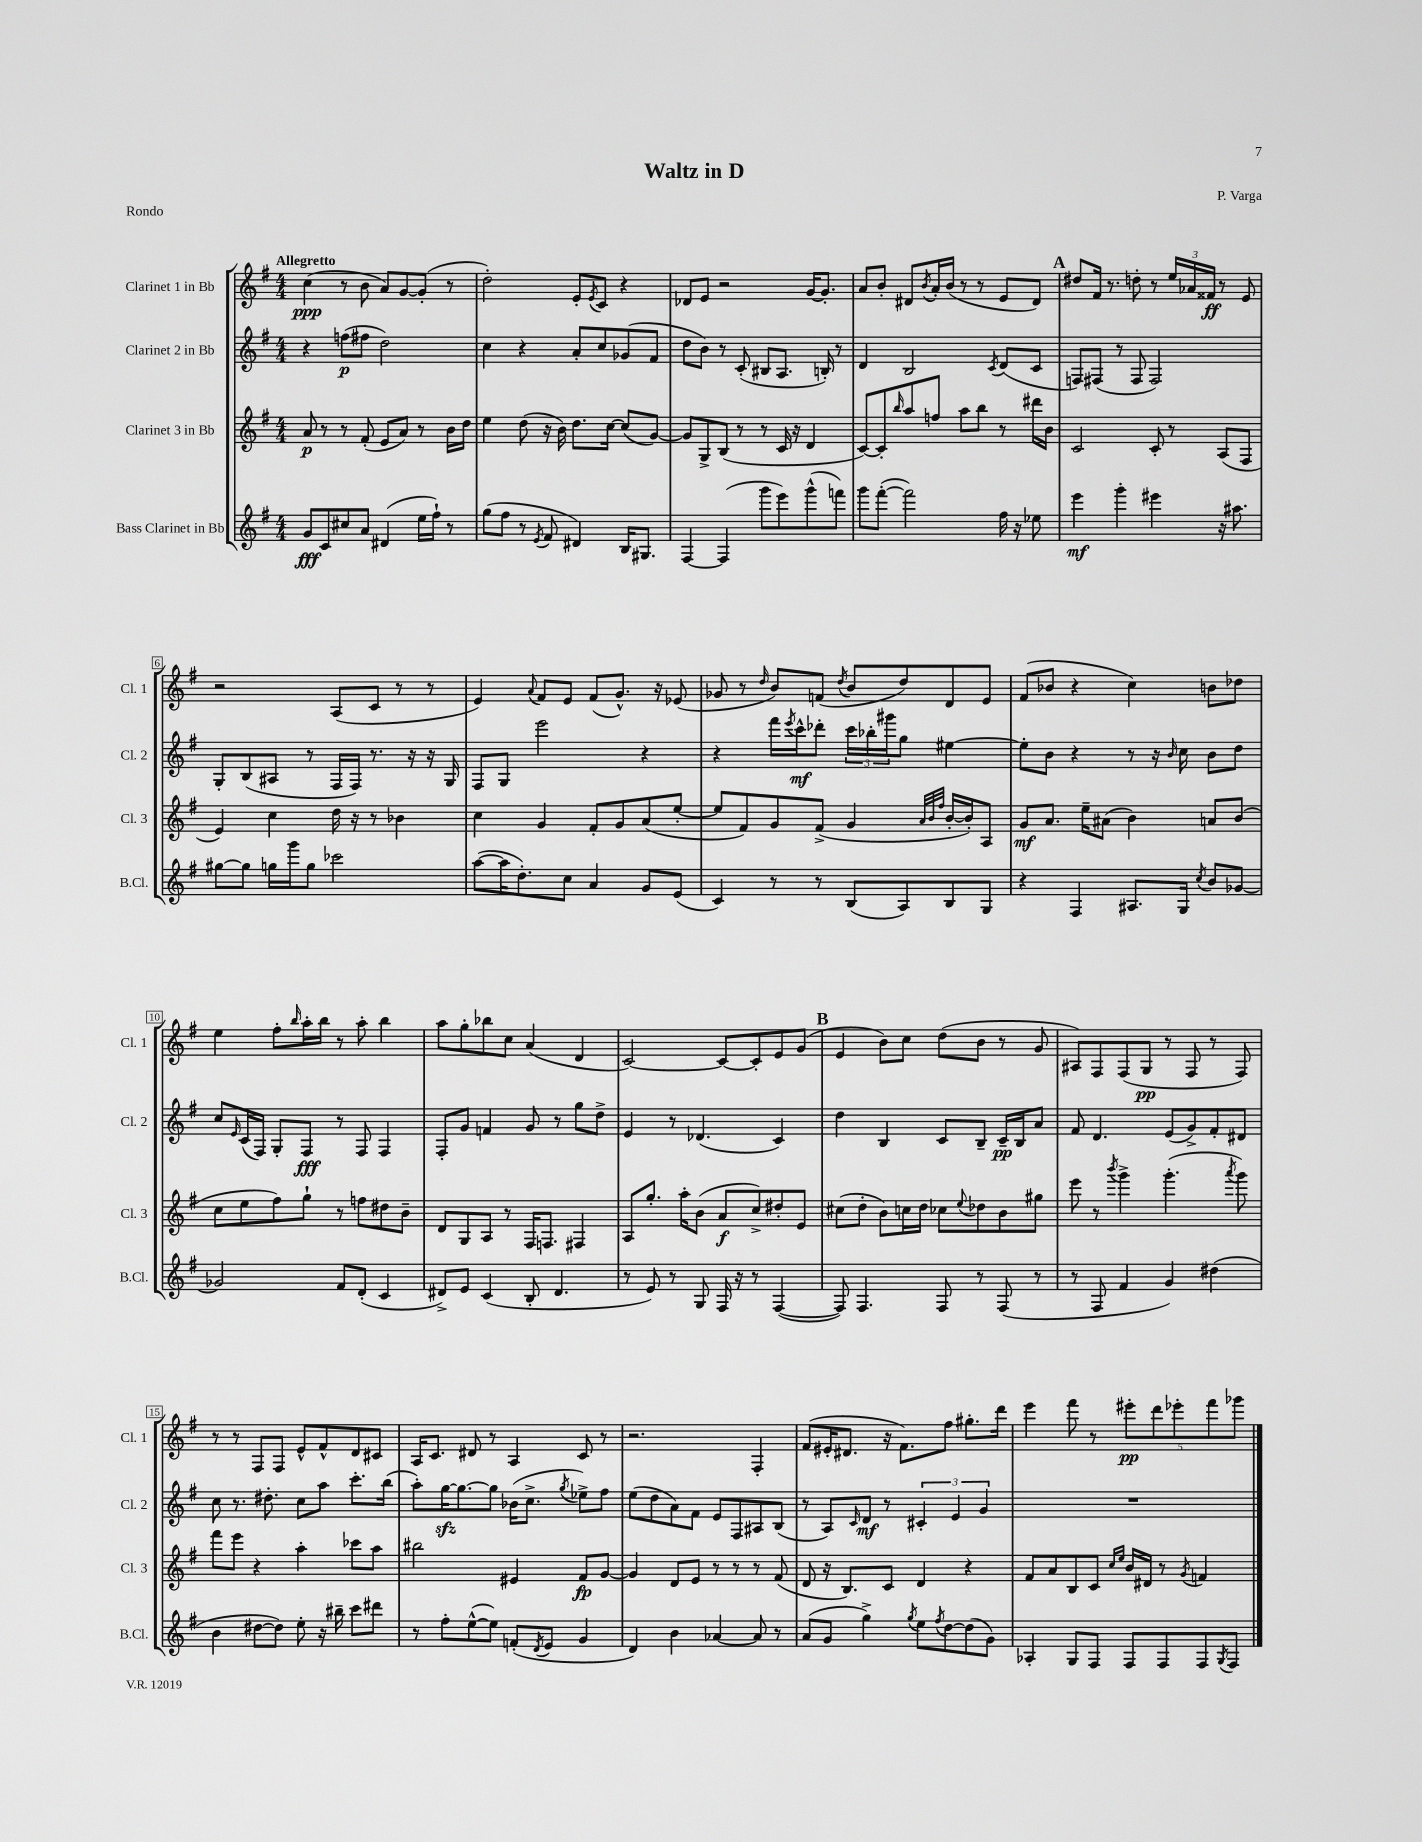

**kern	**kern	**kern	**kern
*staff4	*staff3	*staff2	*staff1
*clefG2	*clefG2	*clefG2	*clefG2
*k[f#]	*k[f#]	*k[f#]	*k[f#]
*M4/4	*M4/4	*M4/4	*M4/4
8g	8a	4r	(4cc
8c	8r	.	.
8cc#	8r	(8ff	8r
8a	(8f#'	8ff#	8b
(4d#	8e	2dd)	8a)
.	8a)	.	[8g
16ee	8r	.	(8g']
16ff#`)	.	.	.
8r	16b	.	8r
.	16dd	.	.
=	=	=	=
(8gg	4ee	4cc	2dd')
8ff#	.	.	.
8r	(8dd	4r	.
8qe	.	.	.
8f#	16r	.	.
.	16b)	.	.
4d#)	8.dd	8a'	8e'
.	.	.	8qe
.	.	8cc	8c
.	[16cc	.	.
16B	(8cc]	(8g-	4r
8.G#	.	.	.
.	[8g)	8f#	.
=	=	=	=
[4F#	8g]	8dd	8d-
.	8G^	8b)	8e
(4F#]	(8B	8r	2r
.	8r	(8c'	.
8ggg	8r	8B#	.
8eee)	16c	8.A	.
.	16r	.	.
(8ggg^^	4d	.	[16g
.	.	16B')	8.g']
8fff)	.	8r	.
=	=	=	=
8ggg	[8c)	4d	8a
([8fff#'	8c']	.	8b'
.	16qqbb	.	.
2fff#])	8aa	2B	8d#
.	.	.	8qb
.	8ff	.	16a'
.	.	.	(16b
.	8aa	.	8r
.	8bb	.	8r
.	.	8qc	.
16ff#	8r	(8d	8e
16r	.	.	.
8ee-	16ddd#	8c	8d#)
.	16b	.	.
=	=	=	=
4eee	2c	8F)	8dd#
.	.	(8F#	16f#
.	.	.	8.r
4ggg'	.	8r	.
.	.	8F#	8dd'
4eee#	8c'	2F#)	8r
.	8r	.	24ee
.	.	.	24a-
.	.	.	24f##
16r	(8A	.	8r
8.aa#	.	.	.
.	8F#	.	8e
=	=	=	=
[8gg#	4e)	8G'	2r
8gg#]	.	(8B	.
16gg	4cc	8A#	.
16ggg	.	.	.
8gg	.	8r	.
2ccc-	16dd	16F#	(8A
.	16r	16F#)	.
.	8r	8.r	8c
.	4b-	.	8r
.	.	16r	.
.	.	16r	8r
.	.	16G	.
=	=	=	=
([8aa	4cc	8F#	4e)
16aa]	.	8G	.
8.dd')	.	.	.
.	.	.	8qqa
.	4g	2eee	8f#
8cc	.	.	8e
4a	8f#'	.	(8f#
.	8g	.	8.g^^)
8g	(8a	4r	.
.	.	.	16r
(8e	[8ee'	.	(8e-
=	=	=	=
4c)	8ee]	4r	8g-
.	8f#)	.	8r
.	.	.	16qqdd
8r	8g	16fff#	8b)
.	.	8qeee	.
.	.	16ccc^^	.
8r	(8f#^	8ddd-'	(8f
.	.	.	8qdd
(8B	4g	24ccc	8b
.	.	24bb-'	.
.	.	24ggg#	.
8A)	.	8gg	8dd)
.	32qqa	.	.
.	32qqb	.	.
.	32qqff#	.	.
8B	[16b'	[4ee#	8d
.	16b'])	.	.
8G	8A	.	8e
=	=	=	=
4r	8g	8ee#']	(8f#
.	8.a	8b	8b-
4F#	.	4r	4r
.	16ee~	.	.
.	(8a#	.	.
8.A#	4b)	8r	4cc)
.	.	16r	.
.	.	16qqb	.
16G	.	16cc	.
8qcc	.	.	.
8b	8a	8b	8b
[8g-	(8b	8dd	8dd-
=	=	=	=
2g-]	8cc	8cc	4ee
.	.	16qqe	.
.	8ee	(16c	.
.	.	16F#)	.
.	8ff#)	8G'	8ff#'
.	.	.	16qqbb
.	8gg`	8F#	16aa'
.	.	.	16bb
8f#	8r	8r	8r
(8d'	8ff	8F#	8aa'
4c	8dd#	4F#	4bb
.	8b~	.	.
=	=	=	=
8d#^)	8d	8F#'	8aa
8e	8G	8g	8gg'
(4c	8A	4f	8bb-
.	8r	.	8cc
8B'	16F#	8g	(4a
.	8.F	.	.
4.d#	.	8r	.
.	4F#	8gg	4d
.	.	8dd^	.
=	=	=	=
8r	8A	4e	[2c)
8e)	8.gg'	.	.
8r	.	8r	.
.	16aa'	.	.
8G	(8b	(4.d-	.
16F#	8a	.	8c_
16r	.	.	.
8r	8cc^)	.	8c']
([4F#	8dd#'	4c)	8e
.	8e	.	(8g
=	=	=	=
8F#])	(8cc#	4dd	4e
4.F#	8dd'	.	.
.	8b)	4B	8b)
.	16cc	.	8cc
.	16dd	.	.
8F#	8cc-	8c	(8dd
.	8qqee	.	.
8r	8dd-	8B~	8b
(8F#	8b	16c~	8r
.	.	16B	.
8r	8gg#	8a	8g
=	=	=	=
8r	8eee	8f#	8A#)
8F#	8r	4.d	8F#
.	8qbbb	.	.
4f#	4ggg^	.	(8F#
.	.	.	8G
4g)	(4.ggg'	(8e	8r
.	.	8g^)	8F#
(4dd#	.	8f#'	8r
.	8qaaa	.	.
.	8ggg)	8d#	8F#)
=	=	=	=
4b	8fff#	8cc	8r
.	8eee	8.r	8r
[8dd#	4r	.	8F#
.	.	8.dd#'	.
8dd#])	.	.	8F#
8ee'	4aa'	8cc	8e^^
16r	.	8aa	8f#^^
16bb#~	.	.	.
8ccc	8ccc-	8.ccc'	8d
8ddd#	8aa	.	8c#
.	.	(16bb	.
=	=	=	=
8r	2bb#	8aa')	16A
.	.	.	8.c
8ff#'	.	[16gg	.
.	.	8.gg_	.
([8ee^^	.	.	8d#
8ee])	.	8gg]	8r
(8f'	4e#	(16b-	4A
.	.	8.cc^	.
8qd	.	.	.
8e	.	.	.
.	.	8qgg	.
4g	8f#	8ee-^)	8c
.	[8g	8ff#	8r
=	=	=	=
4d)	4g]	(8ee	2.r
.	.	8dd	.
4b	8d	8a)	.
.	8e	8f#	.
[4a-	8r	8e	.
.	8r	8F#	.
8a-]	8r	8A#	4F#'
8r	(8f#	(8B	.
=	=	=	=
(8a	8d	8r	(8f#
8g	16r	8A)	16e#'
.	8.B)	.	8.d#
.	.	16qqc	.
4gg^)	.	8d	.
.	8c	8r	16r
.	.	.	8.f#)
8qgg	.	.	.
8ee	4d	6c#'	.
8qff#	.	.	.
[8dd	.	.	8ff#
.	.	6e	.
(8dd]	4r	.	8.gg#'
.	.	6g	.
8g)	.	.	.
.	.	.	16ddd
=	=	=	=
4A-'	8f#	1r	4eee
.	8a	.	.
8G	8B	.	8fff#
8F#	8c	.	8r
.	16qqcc	.	.
.	16qqee	.	.
8F#	16b	.	10eee#'
.	16d#	.	.
.	.	.	10ddd
8F#	8r	.	.
.	.	.	10eee-'
.	8qg	.	.
8F#	4f	.	.
.	.	.	10fff#
8qG	.	.	.
8F#	.	.	.
.	.	.	10ggg-
==	==	==	==
*-	*-	*-	*-
